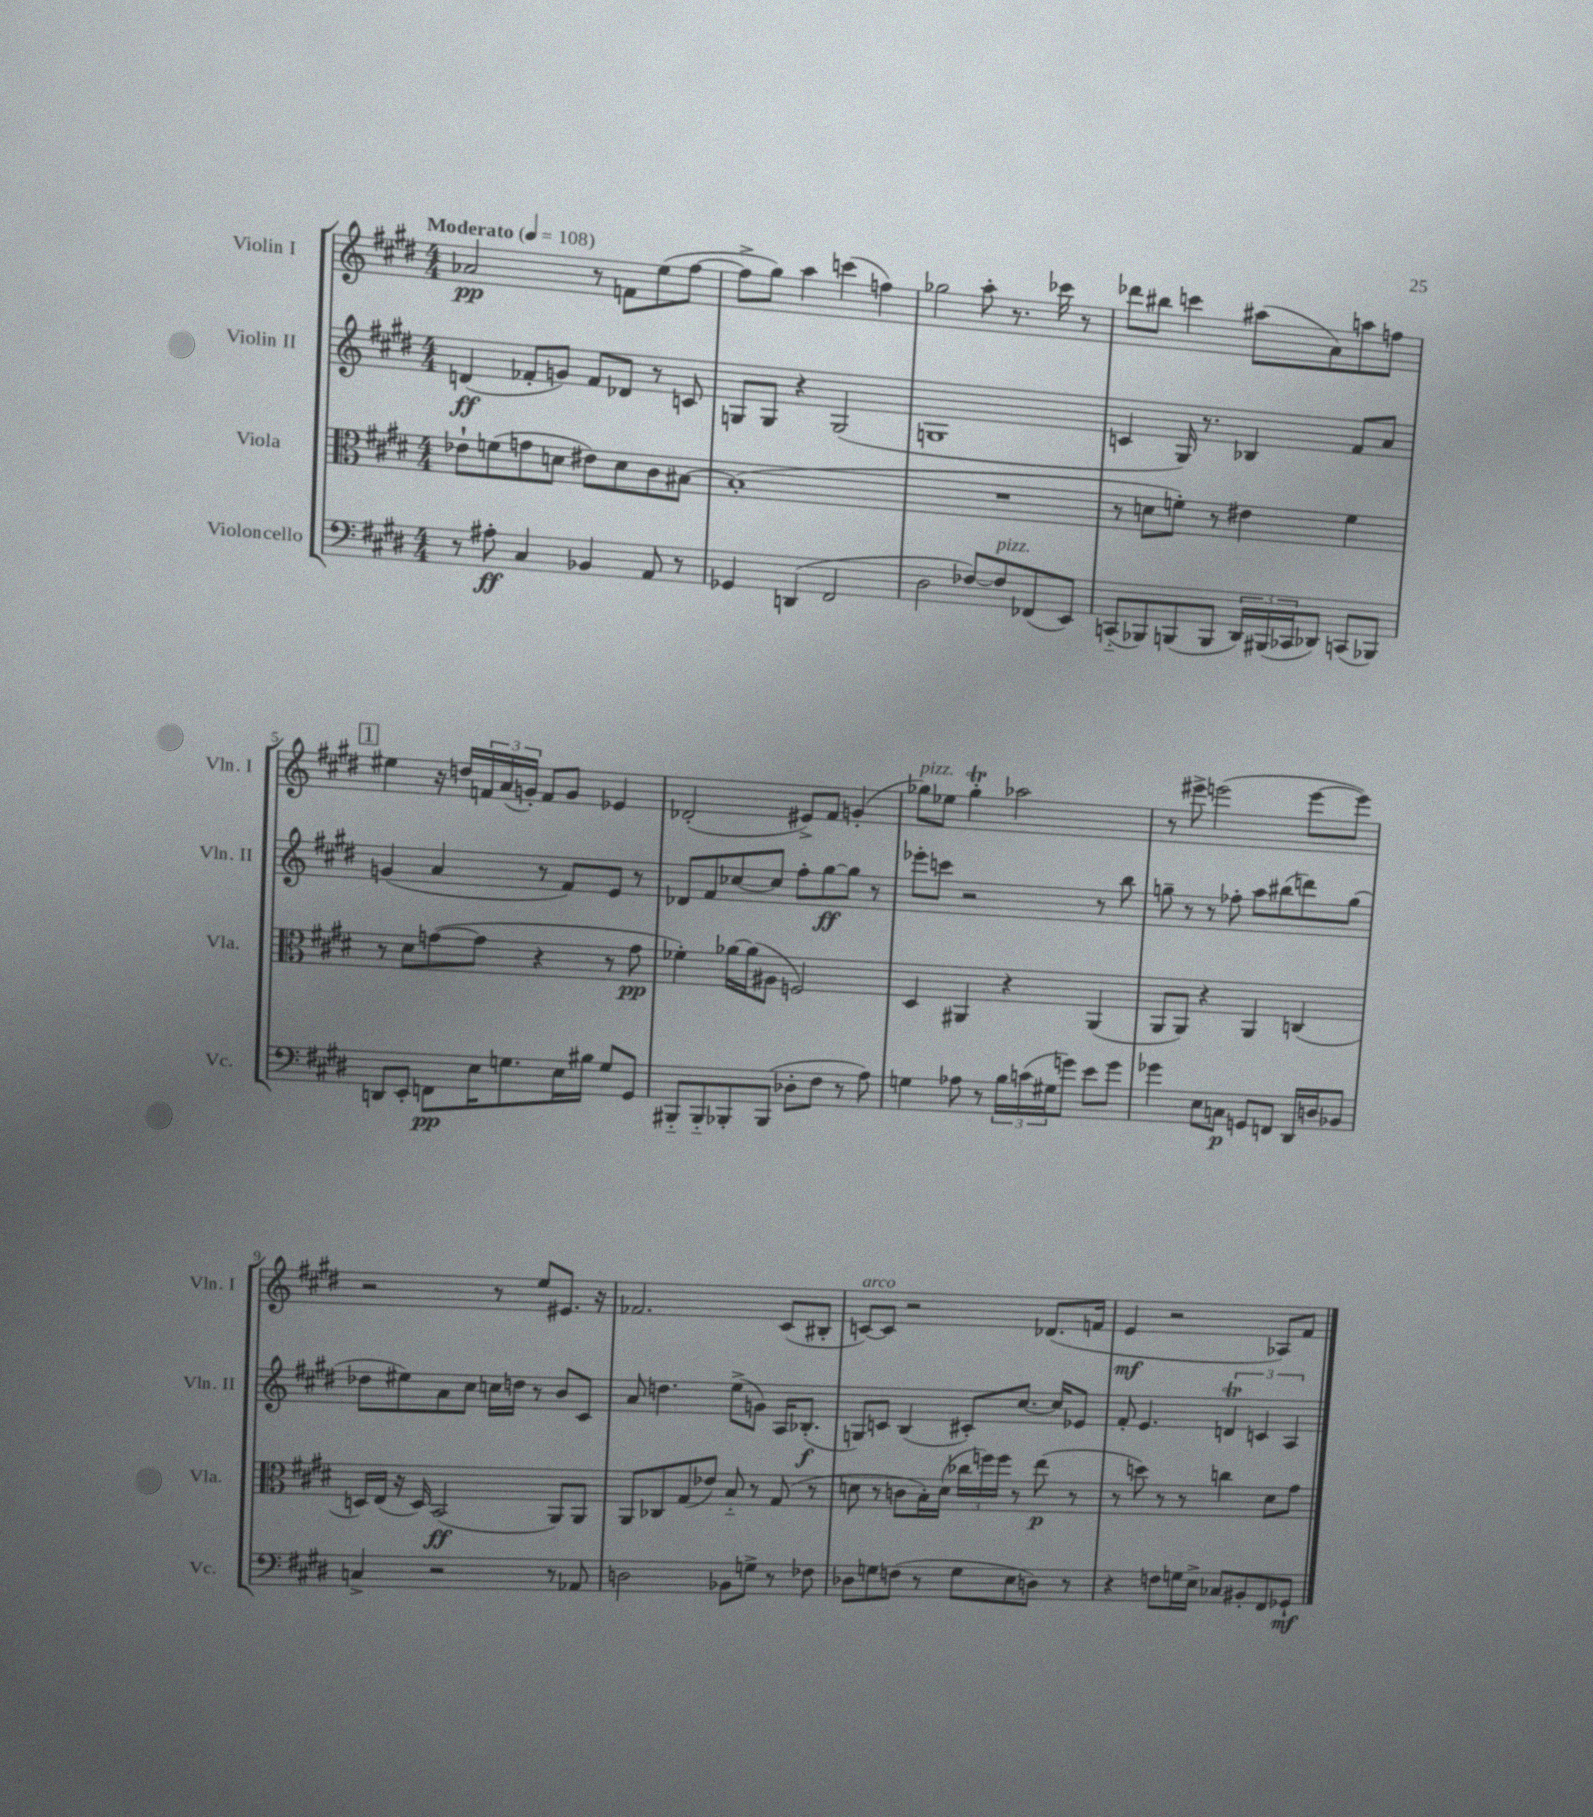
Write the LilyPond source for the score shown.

<<
\new StaffGroup <<
\new Staff = "s0" \with { instrumentName = "Violin I" shortInstrumentName = "Vln. I" } {
    \clef treble \key e \major \numericTimeSignature \time 4/4 \tempo "Moderato" 4 = 108
    aes'2\pp r8 f'8 e''8( fis''8~ |
    fis''8-> gis''8) a''4 c'''4( f''4) |
    ges''2 a''8-. r8. ces'''16 r8 |
    des'''8 bis''8 c'''4 ais''8( a'8) a''8 f''8 |
    \mark \markup { \box "1" } eis''4 r16 d''16 \tuplet 3/2 { f'16 a'16( g'16-.) } f'8 g'8 ees'4 |
    des'2-.( eis'8->) fis'8 g'4-.( |
    ges''8^\markup { \italic "pizz." }) ees''8 ges''4-.\trill aes''2 |
    r8 eis'''8-> e'''2( e'''8~ e'''8) |
    r2 r8 e''8 eis'8. r16 |
    fes'2. cis'8( bis8-. |
    c'8~^\markup { \italic "arco" }) c'8 r2 des'8.( f'16 |
    e'4\mf r2 aes8) fis'8 \bar "|." |
}
\new Staff = "s1" \with { instrumentName = "Violin II" shortInstrumentName = "Vln. II" } {
    \clef treble \key e \major \numericTimeSignature \time 4/4
    d'4\ff( fes'8-. g'8) fes'8 des'8 r8 c'8 |
    g8 g8 r4 g2( |
    g1 |
    c'4 gis16) r8. bes4 fis'8 a'8 |
    \mark \markup { \box "1" } g'4( a'4 r8 fis'8) e'8 r8 |
    des'8 fis'8 ces''8~ ces''8 fis''8-. gis''8~\ff gis''8 r8 |
    ees'''8-. c'''8 r2 r8 b''8 |
    g''8-- r8 r8 fes''8-. a''8 bis''8( d'''8) g''8( |
    des''8 eis''8) a'8 cis''8 c''16 d''16 r8 b'8 cis'8 |
    a'8 d''4. e''8->( g'8) a16 bes8.-.\f( |
    g8) c'8 b4( cis'8-.) cis''8.~ cis''16 ees'8 |
    fis'8-. e'4. \tuplet 3/2 { d'4\trill c'4 a4 } \bar "|." |
}
\new Staff = "s2" \with { instrumentName = "Viola" shortInstrumentName = "Vla." } {
    \clef alto \key e \major \numericTimeSignature \time 4/4
    ees'8-! f'8( g'8 d'8 eis'8) d'8 cis'8 bis8~ |
    bis1-.( |
    R1 |
    r8 d'8 f'8-.) r8 eis'4 f'4 |
    \mark \markup { \box "1" } r8 dis'8 g'8~( g'8 r4 r8 g'8\pp |
    fes'4-.) aes'16~ aes'16( ais8 f2) |
    dis4 ais,4 r4 ais,4( |
    a,8 a,8) r4 a,4 c4( |
    d16) e16( r16 d16) b,2\ff( a,8) a,8 |
    a,8 ces8 gis8( ees'8) b8-_ r8 gis8( r8 |
    d'8 r8 c'8 b16-.) d'16( \tuplet 3/2 { ces''16 f''16) f''16 } r8 e''8\p( r8 |
    r8 d''8) r8 r8 c''4 dis'8 gis'8 \bar "|." |
}
\new Staff = "s3" \with { instrumentName = "Violoncello" shortInstrumentName = "Vc." } {
    \clef bass \key e \major \numericTimeSignature \time 4/4
    r8 ais8-.\ff cis4 bes,4 a,8 r8 |
    ges,4 d,4( fis,2 |
    dis2 fes8~) fes8^\markup { \italic "pizz." } fes,8( e,8) |
    c,8-_( bes,,8) b,,8( b,,8 \tuplet 3/2 { dis,16) bis,,16( ces,16 } des,8) c,8( bes,,8) |
    \mark \markup { \box "1" } d,8 e,8-. f,8\pp e16 g8. e16 bis16 g8 gis,8 |
    bis,,8-_ bis,,8-_ bes,,8-. bes,,8( des8-. fis8 r8 a8) |
    g4 aes8 r8 \tuplet 3/2 { b16 c'16( gis16 } g'8) e'8 g'8 |
    ges'4 e8 c8\p g,8 f,8 dis,16 d16 bes,8 |
    c4-> r2 r8 aes,8 |
    d2 bes,8 g8-> r8 fes8 |
    des8 g8 f8( r8 g8 e8 d8) r8 |
    r4 f8 g16 e16-> ces8 bis,8-. fis,8 ges,8-!\mf \bar "|." |
}
>>
>>
